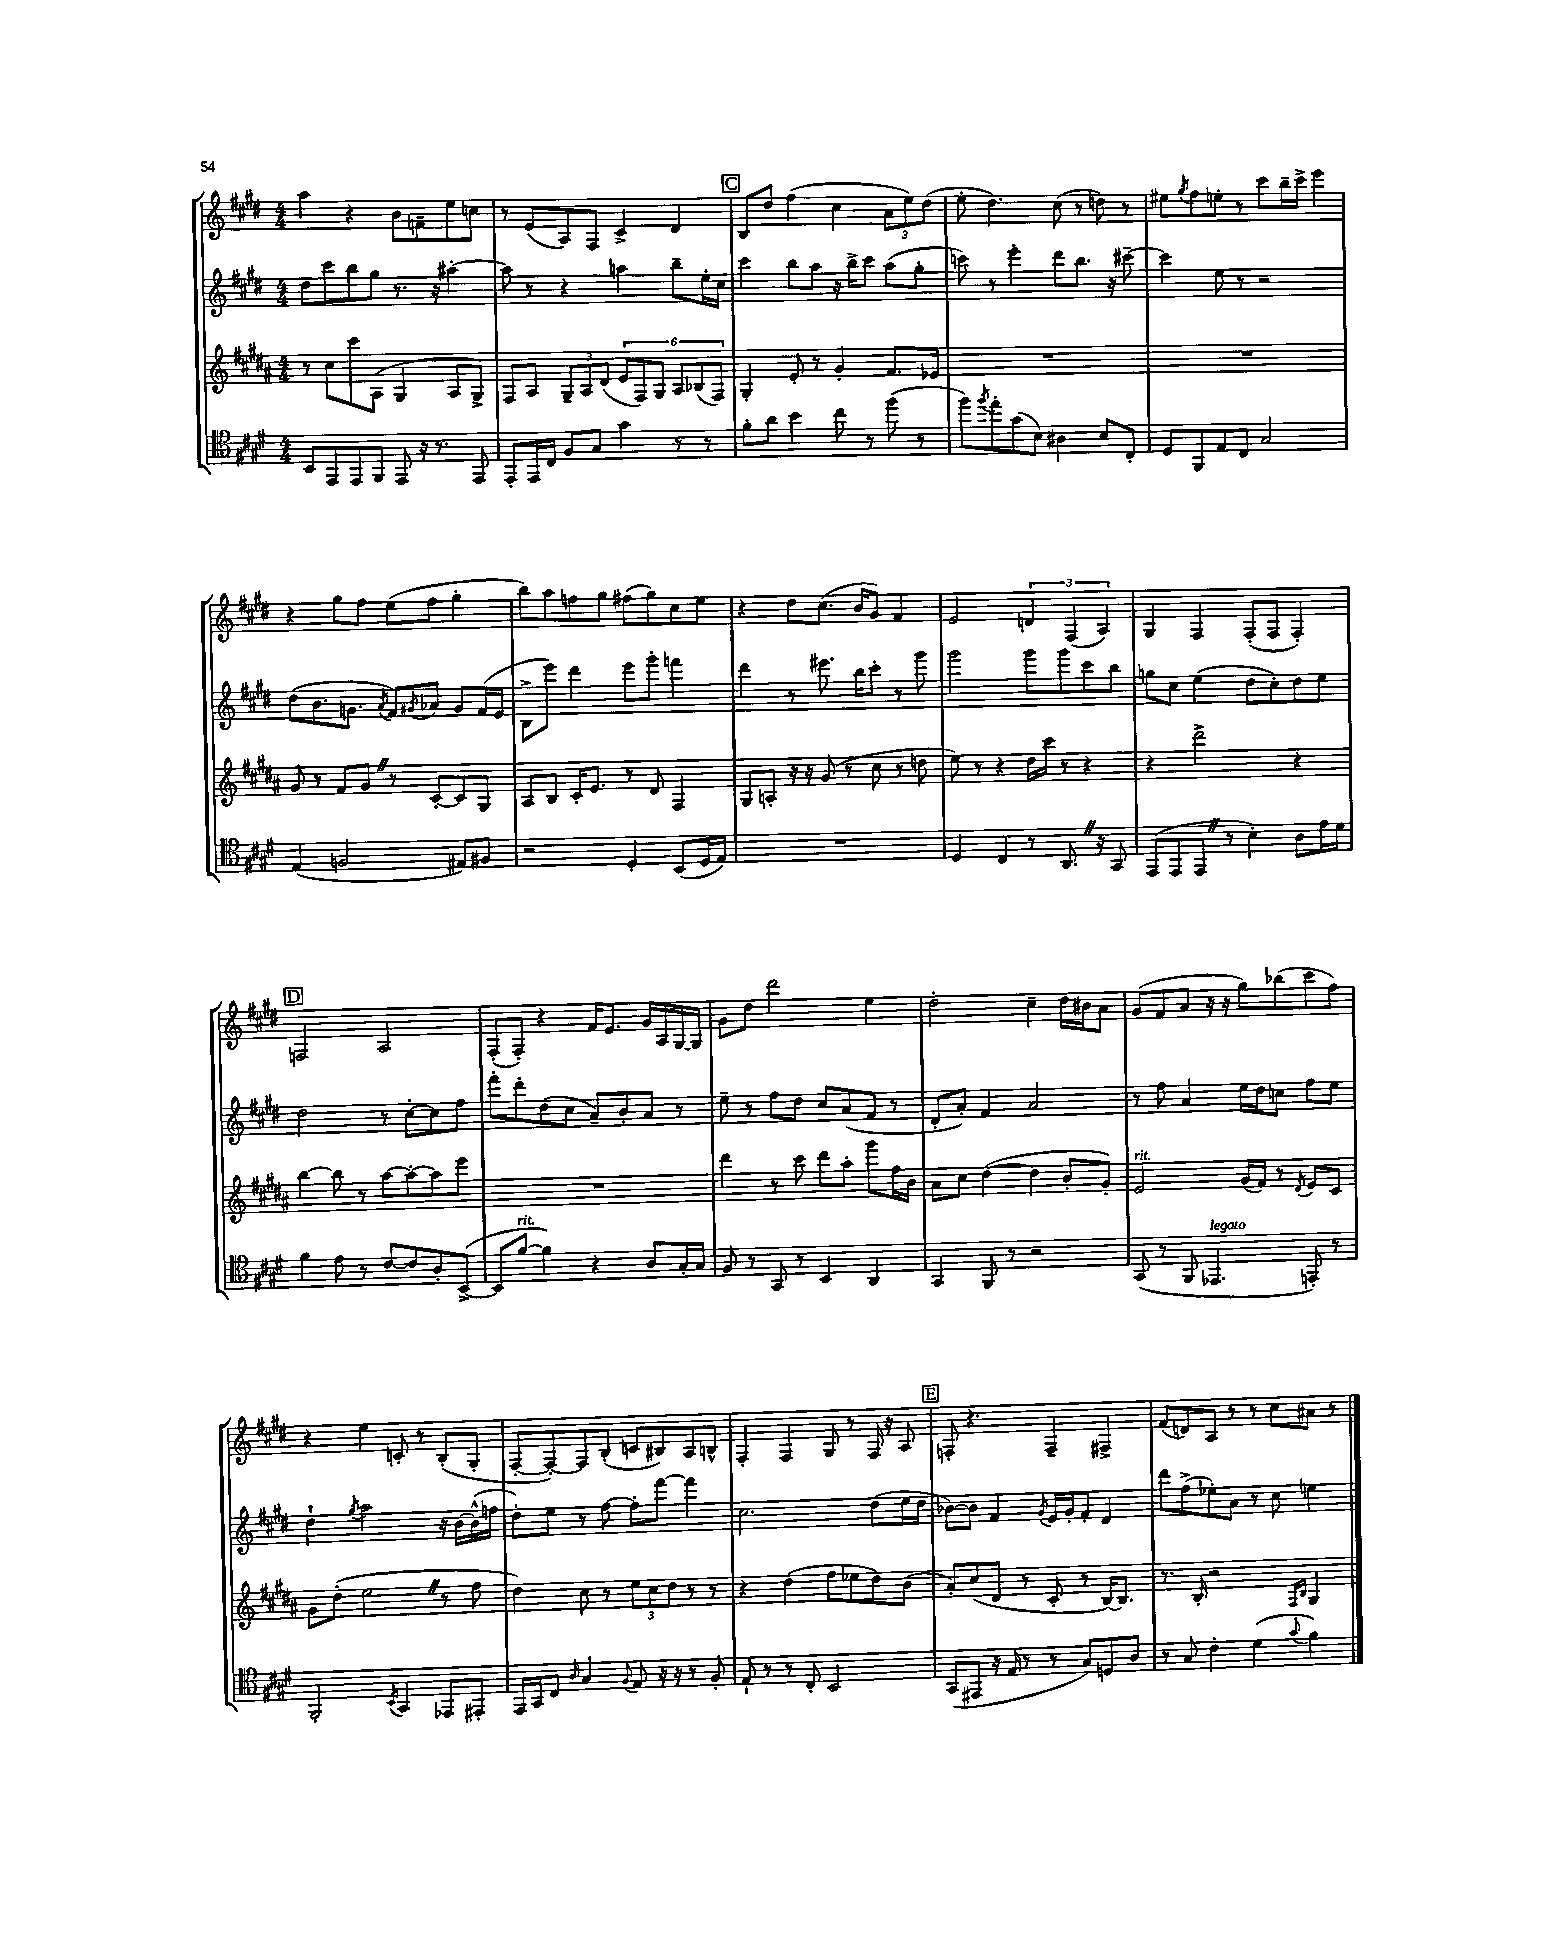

**kern	**kern	**kern	**kern
*part4	*part3	*part2	*part1
*staff4	*staff3	*staff2	*staff1
*clefC4	*clefG2	*clefG2	*clefG2
*k[f#c#g#d#]	*k[f#c#g#d#a#]	*k[f#c#g#d#]	*k[f#c#g#d#]
*M4/4	*M4/4	*M4/4	*M4/4
=122	=122	=122	=122
8BB/L	8r	8dd#\L	4aa\
8EE/	8cc#\L	8ccc#\	.
8EE/	8ccc#\	8bb\	4r
8FF#/J	(8A#\J	8gg#\J	.
8EE/	4G#/	8.r	8b\L
16r	.	.	8fn~\
8.r	.	16r	.
.	8A#/L	[4aa#X'\	8ee\
8EE/	8G#^/J)	.	8ccn\J
=123	=123	=123	=123
8EE'/L	8F#/L	8aa#\]	8r
16EE/L	8A#/J	8r	(8e/L
16C#/JJ	.	.	.
8F#/L	12G#~/L	4r	8A/)
.	12A#/	.	.
8G#/J	.	.	8F#/J
.	(12d#/J	.	.
4g#\	12e/L	4aan\	4c#^/
.	12F#/)	.	.
.	12G#/J	.	.
8r	12A#/L	8bb~\L	4d#/
.	(12B-X/	.	.
8r	.	16ee'\L	.
.	12F#/J)	.	.
.	.	16cc#\JJ	.
!!LO:REH:place=s1:t=C
=124	=124	=124	=124
8f#'\L	4G#'/	4ccc#\	8B/L
8a\J	.	.	8dd#/J
4b\	8e'/	8bb\L	(4ff#\
.	8r	8aa\J	.
8cc#\	4g#'/	16r	4cc#\
.	.	16bb^\KL	.
8r	.	8ccc#\J	.
(8ff#\	8.f#/L	(8aa\L	12a\L
.	.	.	12ee\)
8r	.	8gg#'\J	.
.	.	.	(12dd#\J
.	16e-X/Jk	.	.
=125	=125	=125	=125
8ff#\L)	1r	8cccn\)	8ee'\
8qff#/	.	.	.
8ee'\	.	8r	4.dd#\)
(8g#\	.	4eee'\	.
8B\J)	.	.	.
4A#X\	.	8ddd#\L	(8cc#\
.	.	8.bb\J	8r
8B/L	.	.	8ddn\)
.	.	16r	.
8C#'/J	.	[8ccc#X~\	8r
=126	=126	=126	=126
8D#/L	1r	4ccc#\]	8ee#X\L
.	.	.	8qgg#/
8FF#/	.	.	8ff#\
8E/	.	8ee\	8een'\J
8C#/J	.	8r	8r
2G#/	.	2r	8ccc#\L
.	.	.	16bb~\L
.	.	.	16ccc#^\JJ
.	.	.	4eee\
!!LO:LB:g=z
=127	=127	=127	=127
(4E/	8g#/	(8dd#\L	4r
.	8r	8.b\	.
2Fn/	8f#/L	.	8gg#\L
.	.	8.gn\J	.
.	8g#Z/J	.	8ff#\J
.	.	8qa/	.
.	8r	8f#/L)	(8ee\L
.	.	8qg#X/	.
.	[8c#'/L	8a-X/J	8ff#\J
8E#X/L)	8c#/]	8g#/L	4gg#'\
8F#X/J	8G#/J	(16f#/L	.
.	.	16e/JJ	.
=128	=128	=128	=128
2r	8A#/L	8B^\L	8bb\L)
.	8B/J	8eee\J)	8aa\
.	16c#'/KL	4ddd#\	8ffn\
.	8.e/J	.	.
.	.	.	8gg#\J
4D#'/	8r	8eee\L	(8ff#X\L
.	8d#/	8ggg#'\J	8gg#\)
(8BB/L	4F#/	4fffn\	8cc#\
16D#/L	.	.	8ee\J
16E/JJ)	.	.	.
=129	=129	=129	=129
1r	8G#/L	4ddd#\	4r
.	8An'/J	.	.
.	16r	8r	8dd#\L
.	16r	.	.
.	(8g#/	8.eee#X\	(8.cc#\J
.	8r	.	.
.	.	16bb\KL	16b/KL
.	8cc#\	8ccc#'\J	8g#/J)
.	8r	8r	4f#/
.	8ddn\	8ggg#\	.
=130	=130	=130	=130
4D#/	8ee\)	2ggg#\	2e/
.	8r	.	.
4C#/	4r	.	.
8r	16dd#\LL	8ggg#\L	6dn/
.	16ccc#\JJ	.	.
8.AAZ/	8r	8ggg#\	.
.	.	.	(6F#/
.	4r	8ccc#\	.
16r	.	.	.
.	.	.	6A/)
8GG#/	.	8bb\J	.
=131	=131	=131	=131
(8EE/L	4r	8ggn\L	4G#/
8EE/	.	8cc#\J	.
8EEZ/J	2ddd#^\	(4ee\	4F#/
8r	.	.	.
4B'\)	.	8dd#\L	(8F#'/L
.	.	8cc#'\)	8F#/J
8A\L	4r	8dd#\	4F#'/)
16e\L	.	8ee\J	.
16d#\JJ	.	.	.
!!LO:LB:g=z
!!LO:REH:place=s1:t=D
=132	=132	=132	=132
4f#\	[4bb\	2dd#\	2Fn/
8e\	8bb\]	.	.
8r	8r	.	.
[8c#/L	[8aa#\L	8r	2A/
8c#/]	8aa#'\_	[8cc#'\L	.
8A'/	8aa#\]	8cc#\]	.
([8BB^/J	8eee\J	8ff#\J	.
=133	=133	=133	=133
8BB/L]	1r	8fff#'\L	(8F#'/L
!LO:TX:a:i:t=rit.	!	!	!
[8f#/J	.	8ddd#'\	8F#'/J)
4f#\])	.	(8dd#\	4r
.	.	8cc#\J	.
4r	.	8a~/L)	16f#/KL
.	.	.	8.e/J
.	.	8b'/	.
8A/L	.	8a/J	16g#/LL
.	.	.	16A/
16G#'/L	.	8r	[16G#/
16G#/JJ	.	.	16G#/JJ]
=134	=134	=134	=134
8F#/	4ddd#\	8ee~\	8g#\L
8r	.	8r	8dd#\J
8GG#/	8r	8ff#\L	2ddd#\
8r	8ccc#\	8dd#\J	.
4BB/	8ddd#\L	8cc#/L	.
.	8aa#'\J	(8a/	.
4AA/	8ggg#\L	8f#/J	4ee\
.	16ff#\L	8r	.
.	16b\JJ	.	.
=135	=135	=135	=135
4GG#/	8a#\L	8d#'/L	2dd#'\
.	8cc#\J	8a'/J)	.
8FF#/	([4dd#\	4f#/	.
8r	.	.	.
2r	4dd#\]	2a/	4cc#~\
.	8b'/L	.	16dd#\LL
.	.	.	16b#X\J
.	8g#'/J)	.	8a\J
=136	=136	=136	=136
!	!LO:TX:a:i:t=rit.	!	!
(8GG#/	2e/	8r	(8g#/L
8r	.	8ff#\	8f#/
8FF#/	.	4a/	8a/J
!LO:TX:a:i:t=legato	!	!	!
4.EE-X/	.	.	16r
.	.	.	16r
.	(16g#/LL	16ee\LL	8gg#\L)
.	16f#/JJ)	16dd#\J	.
.	8r	8ccn\J	(8bb-X\
.	8qd#/	.	.
8EEn'/)	8e/L	8ff#\L	8ccc#\
8r	8c#/J	8ee\J	8ff#\J)
!!LO:LB:g=z
=137	=137	=137	=137
2FF#'/	8g#\L	4dd#`\	4r
.	(8dd#'\J	.	.
.	.	8qgg#/	.
.	2eeZ\	2aa\	4ee\
8qBB/	.	.	.
4GG#/	.	.	8cn'/
.	.	.	8r
8EE-X/L	8r	16r	(8B'/L
.	.	[16b\LL	.
8EE#X'/J	8ff#\	(16b^^\]	8G#'/J
.	.	16ffn\JJ	.
=138	=138	=138	=138
16EE/LL	4dd#\)	8dd#'\L)	[8F#'/L
16GG#/J	.	.	.
8C#/J	.	8ee\J	8F#'/_)
16qqA/	.	.	.
4G#/	8cc#\	8r	8F#/]
.	8r	[8ff#\	(8B'/J
8qqF#/	.	.	.
8E/	12ee\L	8ff#'\L]	8cn/L
.	12cc#\	.	.
16r	.	[8fff#\J	8B#X/)
.	12dd#\J	.	.
16r	.	.	.
8r	8r	4fff#\]	8A/
8F#'/	8r	.	8Bn^^/J
=139	=139	=139	=139
8E`/	4r	2.cc#\	4F#'/
8r	.	.	.
8r	(4dd#\	.	4F#/
8C#'/	.	.	.
2BB/	8ff#\L	.	8G#/
.	8ee-X\	.	8r
.	8dd#\)	(8dd#\L	16F#/
.	.	.	16r
.	(8b\J	16ee\L	8A/
.	.	16dd#\JJ	.
!!LO:REH:place=s1:t=E
=140	=140	=140	=140
(8GG#/L	8a#'/L)	[8b-X\L)	8Fn'/
8EE#X/J	(8cc#/	8b-\J]	4.r
16r	8d#/J	4f#/	.
16E/	.	.	.
8r	8r	.	.
.	.	8qg#/	.
8r	8c#'/	16e/LL	4F~/
.	.	16g#'/J	.
8G#/L)	8r	8f#'/J	.
8Dn/	[16B/KL)	4d#/	4F#X^/
.	8.B/J]	.	.
8A/J	.	.	.
=141	=141	=141	=141
8r	8.r	8ddd#\L	(8f#/L
8G#/	.	(8ff#^\	8dn/)
.	16B'/	.	.
4c#'\	2r	8ee-X'\)	8A/J
.	.	8a\J	8r
(4d#\	.	8r	8r
.	.	8cc#\	8cc#\L
.	16qqF#/LL	.	.
8qqg#/	16qqB/JJ	.	.
4f#\)	4G#/	4een\	8a#X\J
.	.	.	8r
==	==	==	==
*-	*-	*-	*-
